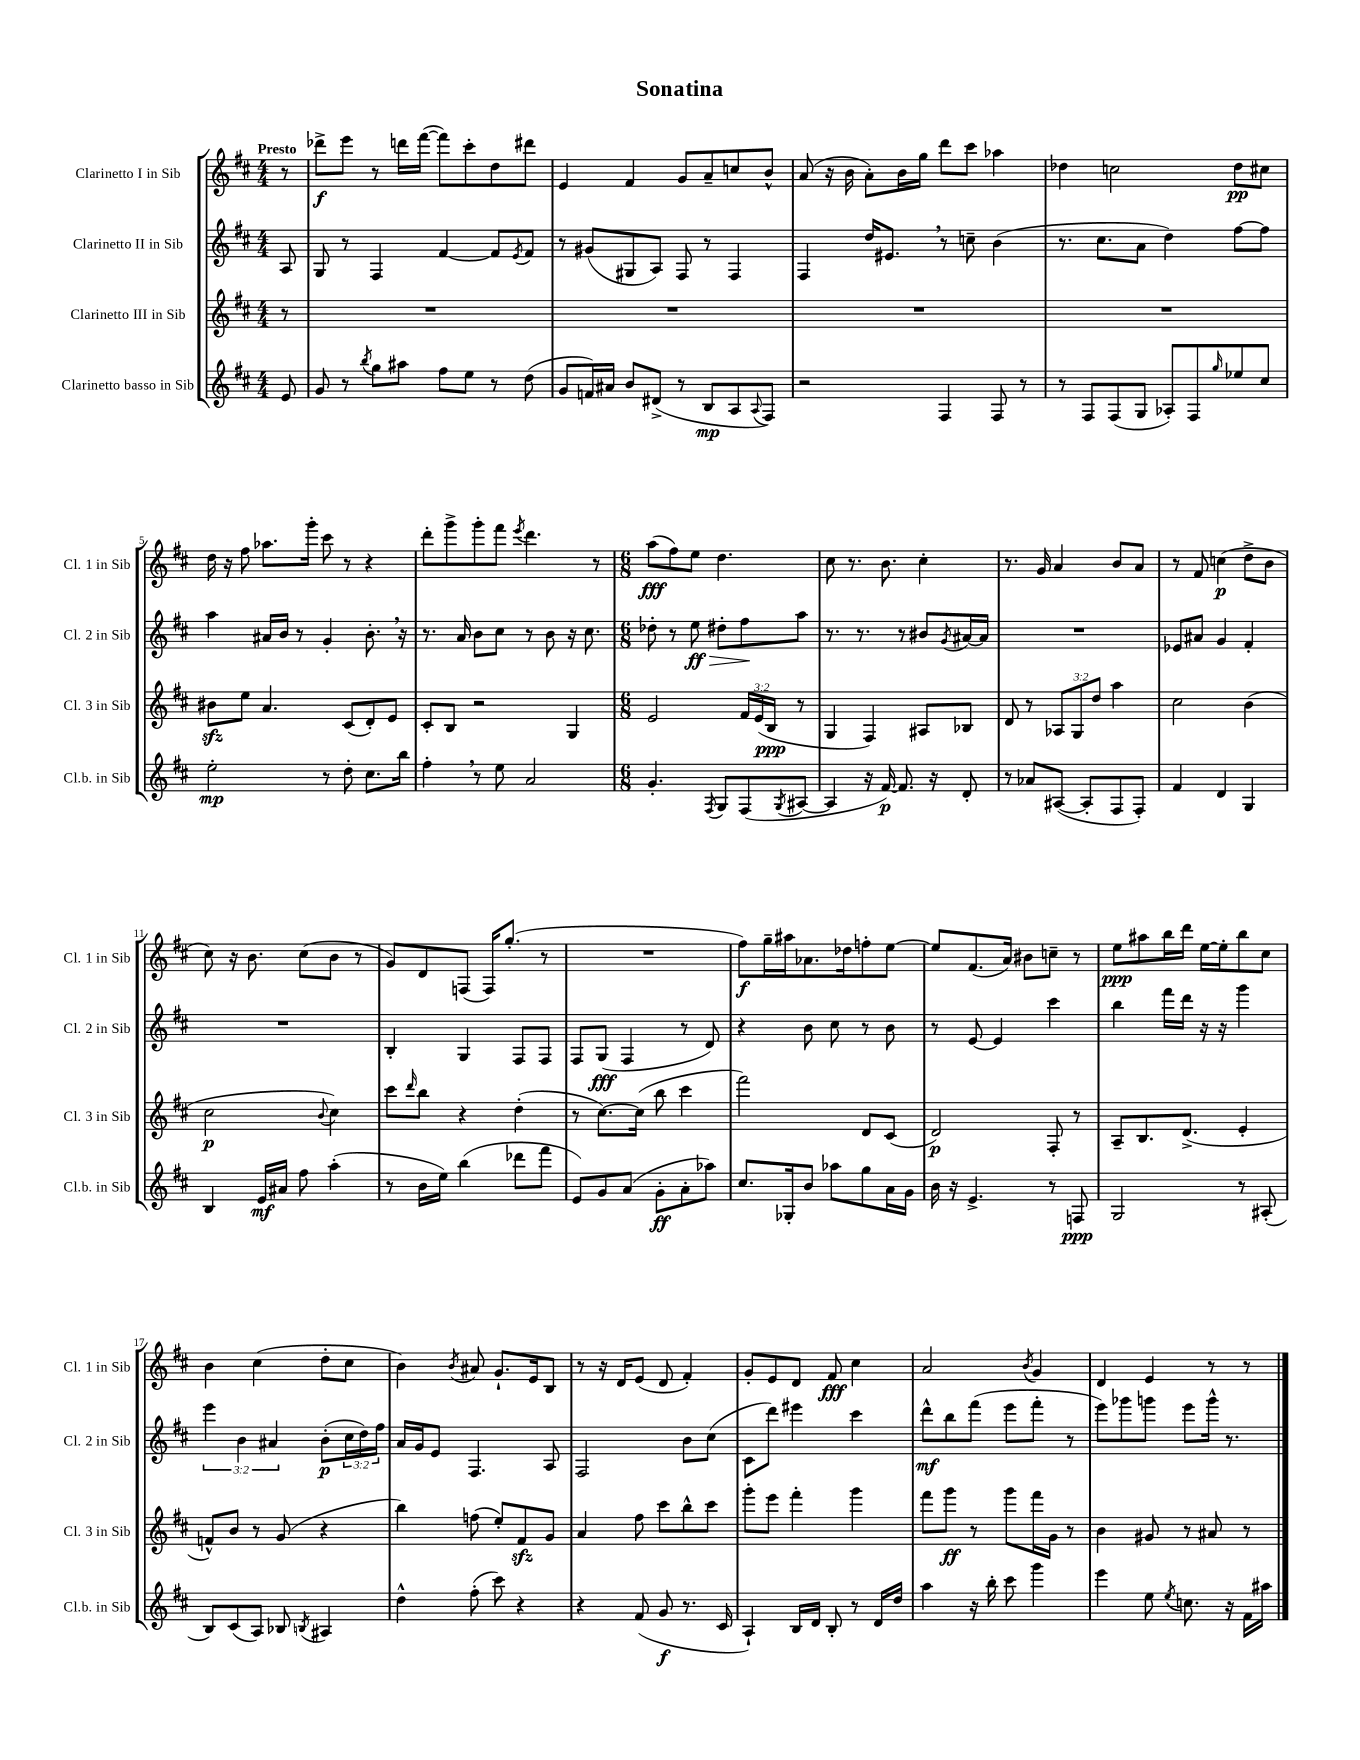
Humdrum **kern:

**kern	**dynam	**kern	**dynam	**kern	**dynam	**kern	**dynam
*part4	*part4	*part3	*part3	*part2	*part2	*part1	*part1
*staff4	*staff4	*staff3	*staff3	*staff2	*staff2	*staff1	*staff1
*I"Clarinetto basso in Sib	*	*I"Clarinetto III in Sib	*	*I"Clarinetto II in Sib	*	*I"Clarinetto I in Sib	*
*I'Cl.b. in Sib	*	*I'Cl. 3 in Sib	*	*I'Cl. 2 in Sib	*	*I'Cl. 1 in Sib	*
*clefG2	*	*clefG2	*	*clefG2	*	*clefG2	*
*k[f#c#]	*	*k[f#c#]	*	*k[f#c#]	*	*k[f#c#]	*
*M4/4	*	*M4/4	*	*M4/4	*	*M4/4	*
=	=	=	=	=	=	=	=
!	!	!	!	!	!	!LO:TX:a:B:t=Presto	!
8e/	.	8r	.	8A/	.	8r	.
=1	=1	=1	=1	=1	=1	=1	=1
8g/	.	1r	.	8G/	.	8ddd-X^\L	f
8r	.	.	.	8r	.	8eee\J	.
8qbb/	.	.	.	.	.	.	.
8gg\L	.	.	.	4F#/	.	8r	.
8aa#X\J	.	.	.	.	.	16dddn\LL	.
.	.	.	.	.	.	([16fff#\JJ	.
8ff#\L	.	.	.	[4f#/	.	8fff#\L])	.
8ee\J	.	.	.	.	.	8ccc#'\	.
8r	.	.	.	8f#/L]	.	8dd\	.
.	.	.	.	8qe/	.	.	.
(8dd\	.	.	.	8f#/J	.	8ddd#X\J	.
=2	=2	=2	=2	=2	=2	=2	=2
8g/L	.	1r	.	8r	.	4e/	.
16fn/L)	.	.	.	(8g#X/L	.	.	.
16a#X/JJ	.	.	.	.	.	.	.
8b/L	.	.	.	8G#X/	.	4f#/	.
(8d#X^/J	.	.	.	8A/J)	.	.	.
8r	.	.	.	8F#/	.	8g/L	.
8B/L	mp	.	.	8r	.	8a~/	.
8A/	.	.	.	4F#/	.	8ccn/	.
8qqA/	.	.	.	.	.	.	.
8F#/J)	.	.	.	.	.	8b^^/J	.
=3	=3	=3	=3	=3	=3	=3	=3
2r	.	1r	.	4F#/	.	(8a/	.
.	.	.	.	.	.	16r	.
.	.	.	.	.	.	16b\	.
.	.	.	.	16dd/KL	.	8a'\L)	.
.	.	.	.	8.e#X,/J	.	.	.
.	.	.	.	.	.	16b\L	.
.	.	.	.	.	.	16gg\JJ	.
4F#/	.	.	.	8r	.	8ddd\L	.
.	.	.	.	8ccn~\	.	8ccc#\J	.
8F#/	.	.	.	(4b\	.	4aa-X\	.
8r	.	.	.	.	.	.	.
=4	=4	=4	=4	=4	=4	=4	=4
8r	.	1r	.	8.r	.	4dd-X\	.
8F#/L	.	.	.	.	.	.	.
.	.	.	.	8.cc#\L	.	.	.
(8F#/	.	.	.	.	.	2ccn\	.
8G/J	.	.	.	8a\J	.	.	.
8A-X'/L)	.	.	.	4dd\)	.	.	.
8F#/	.	.	.	.	.	.	.
16qqgg/	.	.	.	.	.	.	.
8ee-X/	.	.	.	[8ff#\L	.	8dd-\L	pp
8cc#/J	.	.	.	8ff#\J]	.	8cc#X\J	.
!!LO:LB:g=z
=5	=5	=5	=5	=5	=5	=5	=5
2ee'\	mp	8b#Xzz\L	.	4aa\	.	16dd\	.
.	.	.	.	.	.	16r	.
.	.	8ee\J	.	.	.	8ff#\	.
.	.	4.a/	.	16a#X/LL	.	8.aa-X\L	.
.	.	.	.	16b/JJ	.	.	.
.	.	.	.	8r	.	.	.
.	.	.	.	.	.	16ggg'\Jk	.
8r	.	.	.	4g'/	.	8ccc#\	.
8dd'\	.	(8c#/L	.	.	.	8r	.
8.cc#\L	.	8d'/)	.	8.b',\	.	4r	.
.	.	8e/J	.	.	.	.	.
16bb\Jk	.	.	.	16r	.	.	.
=6	=6	=6	=6	=6	=6	=6	=6
4ff#',\	.	8c#'/L	.	8.r	.	8ddd'\L	.
.	.	8B/J	.	.	.	8ggg^\	.
.	.	.	.	16a/	.	.	.
8r	.	2r	.	8b\L	.	8ggg'\	.
8ee\	.	.	.	8cc#\J	.	8fff#\J	.
.	.	.	.	.	.	8qeee/	.
2a/	.	.	.	8r	.	4.ddd\	.
.	.	.	.	8b\	.	.	.
.	.	4G/	.	16r	.	.	.
.	.	.	.	8.cc#\	.	.	.
.	.	.	.	.	.	8r	.
=7	=7	=7	=7	=7	=7	=7	=7
*M6/8	*	*M6/8	*	*M6/8	*	*M6/8	*
4.g'/	.	2e/	.	8dd-X'\	.	(8aa\L	fff
.	.	.	.	8r	.	8ff#\)	.
!	!	!	!	!	!LO:HP:b	!	!
.	.	.	.	8ee\	> ff	8ee\J	.
8qF#/	.	.	.	.	.	.	.
8G/L	.	.	.	8dd#X'\L	.	4.dd\	.
(8F#/	.	24f#/LL	.	8ff#\	.	.	.
.	.	(24e/	.	.	.	.	.
.	.	24B/JJ	ppp	.	.	.	.
8qG/	.	.	.	.	.	.	.
[8A#X/J	.	8r	.	8aa\J	]	.	.
=8	=8	=8	=8	=8	=8	=8	=8
4A#/]	.	4G/	.	8.r	.	8cc#\	.
.	.	.	.	.	.	8.r	.
.	.	.	.	8.r	.	.	.
16r	.	4F#/)	.	.	.	.	.
[16f#/)	p	.	.	.	.	8.b\	.
8.f#/]	.	.	.	8r	.	.	.
.	.	8A#X/L	.	8b#X/L	.	4cc#'\	.
16r	.	.	.	.	.	.	.
.	.	.	.	8qg/	.	.	.
8d'/	.	8B-X/J	.	[16a#X/L	.	.	.
.	.	.	.	16a#/JJ]	.	.	.
=9	=9	=9	=9	=9	=9	=9	=9
8r	.	8d/	.	2.r	.	8.r	.
8a-X/L	.	8r	.	.	.	.	.
.	.	.	.	.	.	16g/	.
([8A#X/J	.	12A-X/L	.	.	.	4a/	.
.	.	12G/	.	.	.	.	.
8A#'/L]	.	.	.	.	.	.	.
.	.	12dd/J	.	.	.	.	.
8F#/	.	4aa\	.	.	.	8b/L	.
8F#'/J)	.	.	.	.	.	8a/J	.
=10	=10	=10	=10	=10	=10	=10	=10
4f#/	.	2cc#\	.	8e-X/L	.	8r	.
.	.	.	.	8a#X/J	.	8f#/	.
4d/	.	.	.	4g/	.	(4ccn\	p
4G/	.	(4b\	.	4f#'/	.	8dd^\L	.
.	.	.	.	.	.	8b\J	.
!!LO:LB:g=z
=11	=11	=11	=11	=11	=11	=11	=11
4B/	.	2cc#\	p	2.r	.	8cc#\)	.
.	.	.	.	.	.	16r	.
.	.	.	.	.	.	8.b\	.
16e/LL	mf	.	.	.	.	.	.
16a#X/JJ	.	.	.	.	.	.	.
8ff#\	.	.	.	.	.	(8cc#\L	.
.	.	8qqb/	.	.	.	.	.
(4aa'\	.	4cc#\)	.	.	.	8b\J	.
.	.	.	.	.	.	8r	.
=12	=12	=12	=12	=12	=12	=12	=12
8r	.	8ccc#\L	.	4B'/	.	8g/L)	.
.	.	16qqddd/	.	.	.	.	.
16b\LL	.	8bb\J	.	.	.	8d/	.
16ee\JJ)	.	.	.	.	.	.	.
(4bb\	.	4r	.	4G/	.	(8Fn/J	.
.	.	.	.	.	.	16F/KL)	.
.	.	.	.	.	.	(8.gg'/J	.
8ddd-X\L	.	(4dd'\	.	8F#/L	.	.	.
8fff#\J	.	.	.	8F#/J	.	8r	.
=13	=13	=13	=13	=13	=13	=13	=13
8e/L)	.	8r	.	8F#/L	.	2.r	.
8g/	.	[8.cc#\L)	.	(8G/J	fff	.	.
(8a/J	.	.	.	4F#/	.	.	.
.	.	(16cc#\Jk]	.	.	.	.	.
8g'\L	ff	8bb\	.	.	.	.	.
8a'\	.	4ccc#\	.	8r	.	.	.
8aa-X\J)	.	.	.	8d/)	.	.	.
=14	=14	=14	=14	=14	=14	=14	=14
8.cc#/L	.	2fff#\)	.	4r	.	8ff#\L)	f
.	.	.	.	.	.	16gg~\L	.
16G-X'/k	.	.	.	.	.	16aa#X\J	.
8b/J	.	.	.	8b\	.	8.a-X\	.
8aa-X\L	.	.	.	8cc#\	.	.	.
.	.	.	.	.	.	16dd-X\k	.
8gg\	.	8d/L	.	8r	.	8ffn'\	.
16a\L	.	(8c#/J	.	8b\	.	[8ee\J	.
16g\JJ	.	.	.	.	.	.	.
=15	=15	=15	=15	=15	=15	=15	=15
16b\	.	2d/)	p	8r	.	8ee/L]	.
16r	.	.	.	.	.	.	.
4.e^/	.	.	.	[8e/	.	(8.f#/	.
.	.	.	.	4e/]	.	.	.
.	.	.	.	.	.	16a/Jk)	.
.	.	.	.	.	.	8b#X\L	.
8r	.	8F#'/	.	4ccc#\	.	8ccn~\J	.
8Fn/	ppp	8r	.	.	.	8r	.
=16	=16	=16	=16	=16	=16	=16	=16
2G/	.	8A~/L	.	4bb\	.	8ee\L	ppp
.	.	8.B/	.	.	.	8aa#X\	.
.	.	.	.	16fff#\LL	.	16bb\L	.
.	.	(8.d^/J	.	16ddd\JJ	.	16ddd\JJ	.
.	.	.	.	16r	.	[16ee\LL	.
.	.	.	.	16r	.	16ee'\J]	.
8r	.	4e'/	.	4ggg\	.	8bb\	.
(8A#X'/	.	.	.	.	.	8cc#\J	.
!!LO:LB:g=z
=17	=17	=17	=17	=17	=17	=17	=17
8B/L)	.	8fn^^/L)	.	6eee\	.	4b\	.
(8c#/	.	8b/J	.	.	.	.	.
.	.	.	.	6b\	.	.	.
8A/J)	.	8r	.	.	.	(4cc#\	.
.	.	.	.	6a#X/	.	.	.
8B-X/	.	(8g/	.	.	.	.	.
8qBn/	.	.	.	.	.	.	.
4A#X/	.	4r	.	(8b'\L	p	8dd'\L	.
.	.	.	.	24cc#\L	.	8cc#\J	.
.	.	.	.	24dd\)	.	.	.
.	.	.	.	24ff#\JJ	.	.	.
=18	=18	=18	=18	=18	=18	=18	=18
4dd^^\	.	4bb\)	.	16a/LL	.	4b\)	.
.	.	.	.	16g/J	.	.	.
.	.	.	.	8e/J	.	.	.
.	.	.	.	.	.	8qb/	.
(8ff#'\	.	(8ffn\	.	4.F#/	.	8a#X/	.
8ccc#\)	.	8ee'/L)	.	.	.	8.g`/L	.
4r	.	8f#zz/	.	.	.	.	.
.	.	.	.	.	.	16e/k	.
.	.	8g/J	.	8A/	.	8B/J	.
=19	=19	=19	=19	=19	=19	=19	=19
4r	.	4a/	.	2F#/	.	8r	.
.	.	.	.	.	.	16r	.
.	.	.	.	.	.	16d/KL	.
(8f#/	.	8ff#\	.	.	.	(8e/J	.
8g/	f	8ccc#\L	.	.	.	8d/	.
8.r	.	8bb^^\	.	8b\L	.	4f#'/)	.
.	.	8ccc#\J	.	(8cc#\J	.	.	.
16c#/	.	.	.	.	.	.	.
=20	=20	=20	=20	=20	=20	=20	=20
4A`/)	.	8ggg'\L	.	8c#\L	.	8g'/L	.
.	.	8eee\J	.	8ddd\J)	.	8e/	.
16B/LL	.	4fff#'\	.	4eee#X\	.	8d/J	.
16d/JJ	.	.	.	.	.	.	.
8B'/	.	.	.	.	.	8f#/	fff
8r	.	4ggg\	.	4ccc#\	.	4cc#\	.
16d/LL	.	.	.	.	.	.	.
16dd/JJ	.	.	.	.	.	.	.
=21	=21	=21	=21	=21	=21	=21	=21
4aa\	.	8fff#\L	.	8ddd^^\L	mf	2a/	.
.	.	8ggg\J	ff	8bb\	.	.	.
16r	.	8r	.	(8fff#\J	.	.	.
16bb'\	.	.	.	.	.	.	.
8ccc#\	.	8ggg\L	.	8eee\L	.	.	.
.	.	.	.	.	.	8qb/	.
4ggg\	.	16fff#\L	.	8fff#'\J	.	4g/	.
.	.	16g\JJ	.	.	.	.	.
.	.	8r	.	8r	.	.	.
=22	=22	=22	=22	=22	=22	=22	=22
4eee\	.	4b\	.	8eee\L)	.	4d/	.
.	.	.	.	8ggg-X\	.	.	.
8ee\	.	8g#X/	.	8gggn\J	.	4e/	.
8qee/	.	.	.	.	.	.	.
8.ccn\	.	8r	.	8eee\L	.	.	.
.	.	8a#X/	.	16ggg^^\Jk	.	8r	.
16r	.	.	.	8.r	.	.	.
16f#\LL	.	8r	.	.	.	8r	.
16aa#X\JJ	.	.	.	.	.	.	.
==	==	==	==	==	==	==	==
*-	*-	*-	*-	*-	*-	*-	*-
